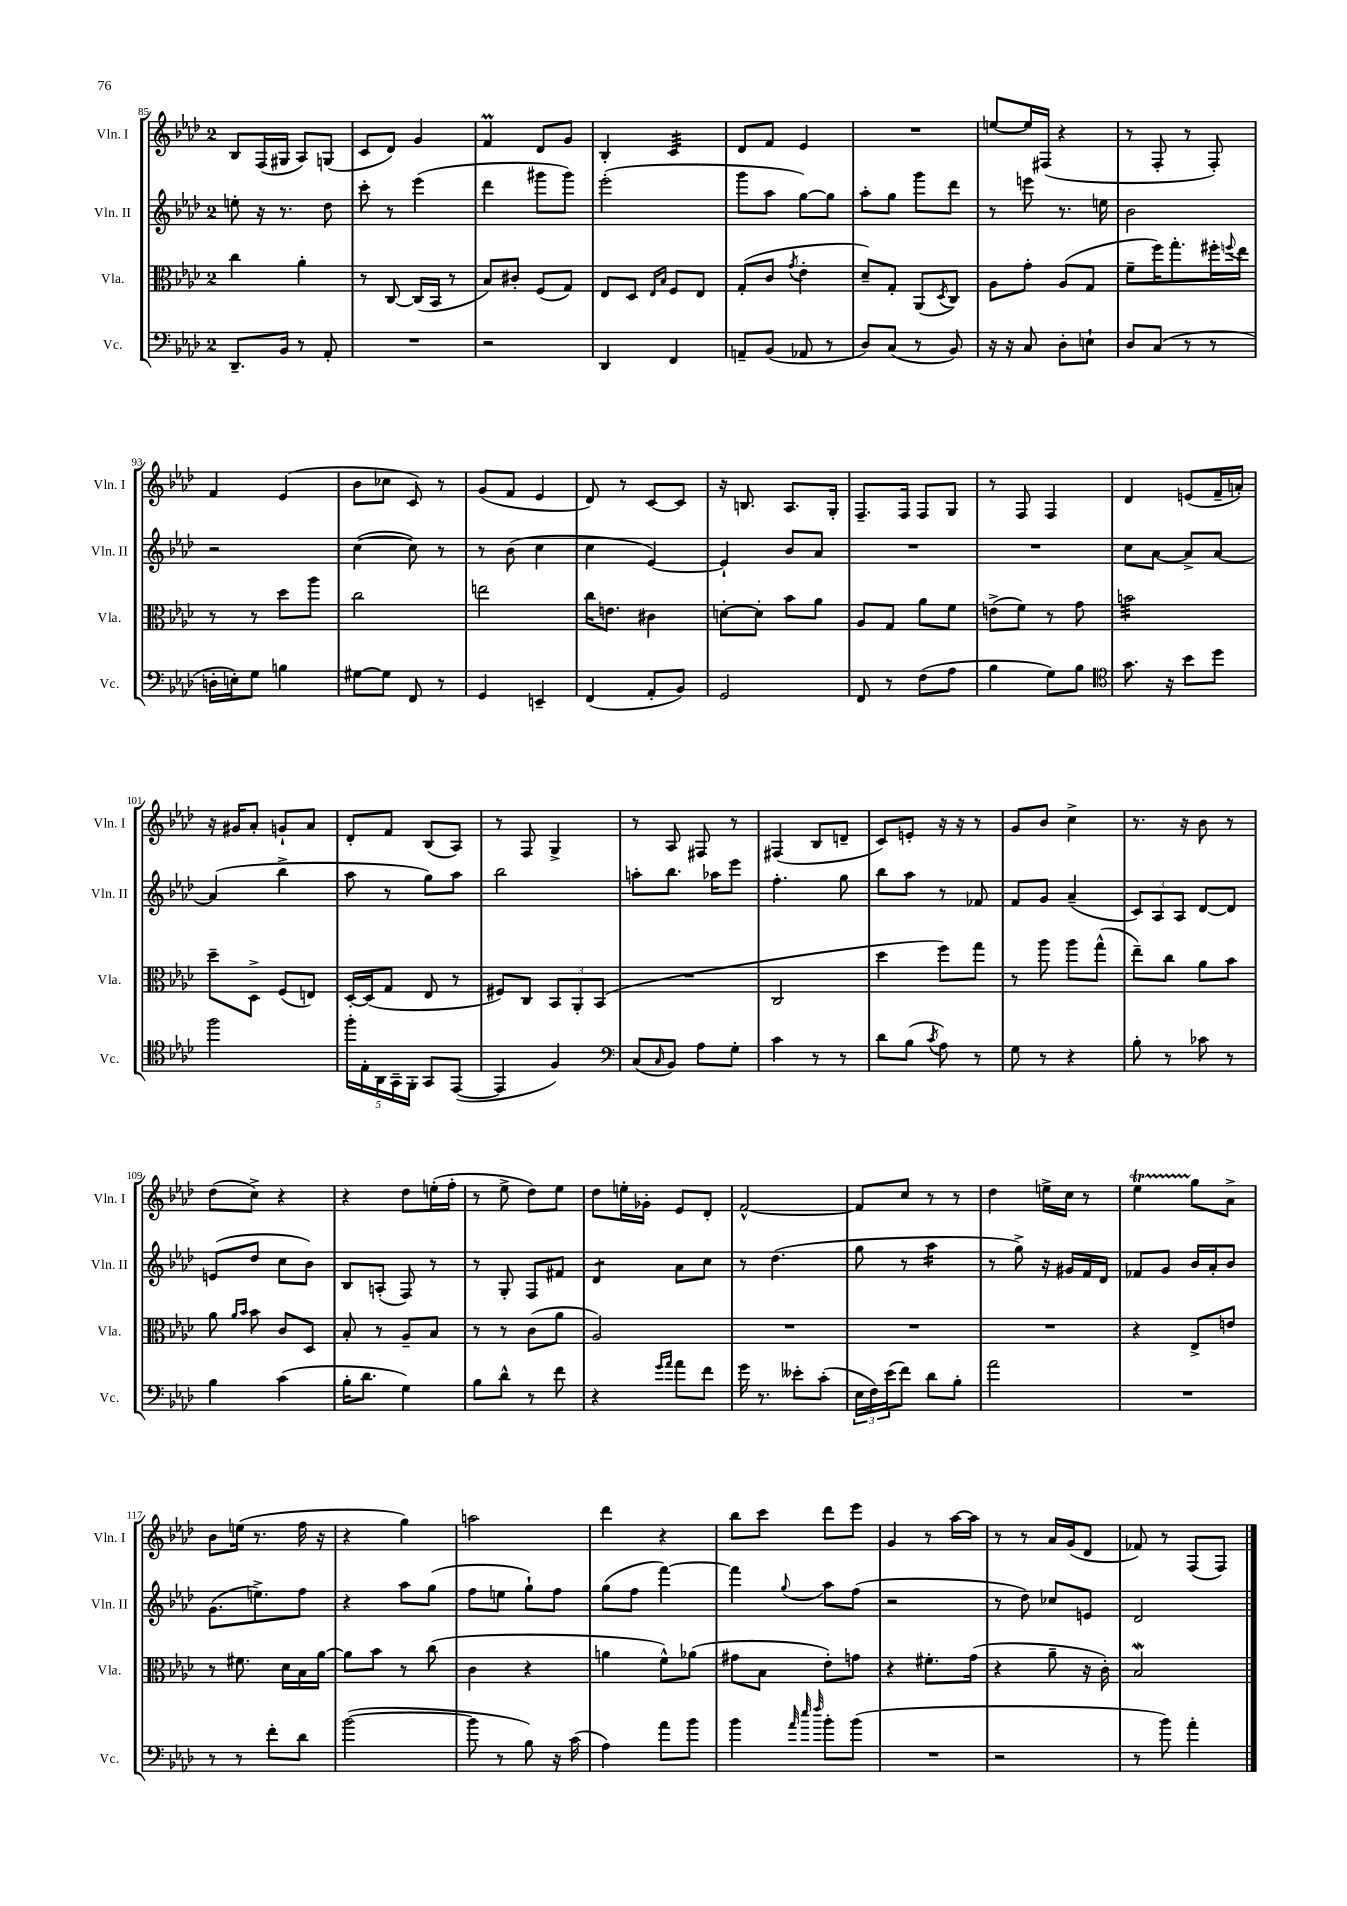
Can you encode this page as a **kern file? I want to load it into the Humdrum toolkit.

**kern	**kern	**kern	**kern
*part4	*part3	*part2	*part1
*staff4	*staff3	*staff2	*staff1
*I"Vc.	*I"Vla.	*I"Vln. II	*I"Vln. I
*I'Vc.	*I'Vla.	*I'Vln. II	*I'Vln. I
*clefF4	*clefC3	*clefG2	*clefG2
*k[b-e-a-d-]	*k[b-e-a-d-]	*k[b-e-a-d-]	*k[b-e-a-d-]
*M2/4	*M2/4	*M2/4	*M2/4
=85	=85	=85	=85
8.DD-~/L	4cc\	8een'\	8B-/L
.	.	16r	(16F/L
16BB-/Jk	.	8.r	16G#X/JJ
8r	4a-'\	.	8A-/L)
8AA-'/	.	8dd-\	(8Gn/J
=86	=86	=86	=86
2r	8r	8ccc'\	8c/L
.	[8C/	8r	8d-/J)
.	(16C/LL]	(4eee-\	4g/
.	16BB-/JJ	.	.
.	8r	.	.
=87	=87	=87	=87
2r	8B-/L)	4ddd-\	4fM/
.	8c#X'/J	.	.
.	(8F/L	8ggg#X\L	8d-/L
.	8G/J)	8ggg#\J)	8g/J
=88	=88	=88	=88
4DD-/	8E-/L	(2eee-'\	4B-'/
.	8D-/J	.	.
.	16qqE-/LL	.	.
.	16qqB-/JJ	.	.
*	*	*	*tremolo
4FF/	8F/L	.	32c/LLL
.	.	.	32c/
.	.	.	32c/
.	.	.	32c/
.	8E-/J	.	32c/
.	.	.	32c/
.	.	.	32c/
.	.	.	32c/JJJ
*	*	*	*Xtremolo
=89	=89	=89	=89
8AAn~/L	(8G'/L	8ggg\L	8d-/L
(8BB-/J	8c/J	8aa-\J	8f/J
.	8qg/	.	.
8AA-X/	4e-'\	[8gg\L)	4e-/
8r	.	8gg\J]	.
=90	=90	=90	=90
8D-/L)	8d-~/L)	8aa-'\L	2r
(8C/J	8G'/J	8gg\J	.
8r	(8AA-/L	8ggg\L	.
.	8qD-/	.	.
8BB-/)	8C/J)	8ddd-\J	.
=91	=91	=91	=91
16r	8A-\L	8r	[8een/L
16r	.	.	.
8C/	8g'\J	8eeen\	16ee/L]
.	.	.	(16F#X/JJ
8D-'\L	(8A-/L	8.r	4r
8En`\J	8G/J	.	.
.	.	16een\	.
=92	=92	=92	=92
8D-/L	8f~\L	2b-\	8r
(8C/J	16ff\K)	.	8F'/
.	8.gg'\	.	.
8r	.	.	8r
8r	16ff#X'\L	.	8F'/)
.	8qqffn/	.	.
.	16ee-\JJ	.	.
!!LO:LB:g=z
=93	=93	=93	=93
16Dn'\LL	8r	2r	4f/
16En'\J)	.	.	.
8G\J	8r	.	.
4Bn\	8dd-\L	.	(4e-/
.	8aa-\J	.	.
=94	=94	=94	=94
[8G#X\L	2cc\	([4cc\	8b-\L
8G#\J]	.	.	8cc-X\J
8FF/	.	8cc\])	8c/)
8r	.	8r	8r
=95	=95	=95	=95
4GG/	2een\	8r	(8g/L
.	.	(8b-\	8f/J
4EEn~/	.	4cc\	4e-/
=96	=96	=96	=96
(4FF/	16cc\KL	4cc\	8d-/)
.	8.en\J	.	.
.	.	.	8r
8AA-'/L	4c#X\	[4e-/)	[8c/L
8BB-/J)	.	.	8c/J]
=97	=97	=97	=97
2GG/	[8dn'\L	4e-`/]	16r
.	.	.	8.Bn/
.	8d'\J]	.	.
.	8b-\L	8b-/L	8.A-/L
.	8a-\J	8a-/J	.
.	.	.	16G'/Jk
=98	=98	=98	=98
8FF/	8A-/L	2r	8.F~/L
8r	8G/J	.	.
.	.	.	16F/Jk
(8F\L	8a-\L	.	8F/L
8A-\J	8f\J	.	8G/J
=99	=99	=99	=99
4B-\	(8en^\L	2r	8r
.	8f\J)	.	8F/
8G\L)	8r	.	4F/
8B-\J	8g\	.	.
=100	=100	=100	=100
*clefC4	*	*	*
*	*tremolo	*	*
8.g\	32bn\LLL	8cc\L	4d-/
.	32bn\	.	.
.	32bn\	.	.
.	32bn\	.	.
.	32bn\	[8a-\J	.
.	32bn\	.	.
16r	32bn\	.	.
.	32bn\	.	.
8b-\L	32bn\	8a-^/L]	(8en/L
.	32bn\	.	.
.	32bn\	.	.
.	32bn\	.	.
8dd-\J	32bn\	[8a-/J	16f~/L
.	32bn\	.	.
.	32bn\	.	16an'/JJ)
.	32bn\JJJ	.	.
*	*Xtremolo	*	*
!!LO:LB:g=z
=101	=101	=101	=101
2ff\	8dd-~\L	(4a-/]	16r
.	.	.	16g#X/KL
.	8D-^\J	.	8a-'/J
.	(8F/L	4bb-^\	8gn`/L
.	8En/J)	.	8a-/J
=102	=102	=102	=102
20ff'\LL	[16D-'/LL	8aa-\	8d-'/L
20E-'\	.	.	.
.	(16D-/J]	.	.
20AA-\	.	.	.
.	8G/J	8r	8f/J
20GG~\	.	.	.
20FF'\JJ	.	.	.
8GG/L	8E-/	8gg\L)	(8B-/L
([8EE-/J	8r	8aa-\J	8A-/J)
=103	=103	=103	=103
4EE-/]	8F#X/L)	2bb-\	8r
.	8C/J	.	8F/
4F/)	12BB-/L	.	4G^/
.	12AA-'/	.	.
.	(12BB-/J	.	.
=104	=104	=104	=104
*clefF4	*	*	*
(8C/L	2r	8aan'\L	8r
16qqC/	.	.	.
8BB-/J)	.	8.bb-\J	8A-/
8A-\L	.	.	8F#X/
.	.	16aa-X\KL	.
8G'\J	.	8eee-\J	8r
=105	=105	=105	=105
4c\	2C/	4.ff'\	(4F#X/
8r	.	.	8B-/L
8r	.	8gg\	8dn~/J
=106	=106	=106	=106
8d-\L	4dd-\	8bb-\L	8c/L)
(8B-\J	.	8aa-\J	8en'/J
8qc/	.	.	.
8A-\)	8ff\L)	8r	16r
.	.	.	16r
8r	8gg\J	8f-X/	8r
=107	=107	=107	=107
8G\	8r	8f/L	8g/L
8r	8aa-\	8g/J	8b-/J
4r	8aa-\L	(4a-~/	4cc^\
.	(8gg^^\J	.	.
=108	=108	=108	=108
8B-'\	8ee-~\L)	12c/L)	8.r
.	.	12A-/	.
8r	8cc\J	.	.
.	.	12A-/J	.
.	.	.	16r
8c-X\	8a-\L	[8d-/L	8b-\
8r	8b-\J	8d-/J]	8r
!!LO:LB:g=z
=109	=109	=109	=109
4B-\	8a-\	(8en/L	(8dd-\L
.	16qqa-/LL	.	.
.	16qqb-/JJ	.	.
.	8b-\	8dd-/J	8cc^\J)
(4c\	8c/L	8cc\L	4r
.	8D-/J	8b-\J)	.
=110	=110	=110	=110
16B-'\KL	8B-'/	8B-/L	4r
8.d-\J	.	.	.
.	8r	(8An'/J	.
4G\)	8A-~/L	8F/)	8dd-\L
.	8B-/J	8r	(16een'\L
.	.	.	16ff'\JJ
=111	=111	=111	=111
8B-\L	8r	8r	8r
8d-^^\J	8r	8G'/	8ee-^\
8r	(8c\L	8F/L	8dd-\L)
8f\	8a-\J	8f#X/J	8ee-\J
=112	=112	=112	=112
*	*	*tremolo	*
4r	2A-/)	8d-/L	8dd-\L
.	.	8d-/J	16een'\L
*	*	*Xtremolo	*
.	.	.	16g-X'\JJ
16qqg/LL	.	.	.
16qqa-/JJ	.	.	.
8a-\L	.	8a-\L	8e-/L
8f\J	.	8cc\J	8d-'/J
=113	=113	=113	=113
16g\	2r	8r	[2f^^/
8.r	.	.	.
.	.	(4.dd-\	.
8e--X'\L	.	.	.
(8c'\J	.	.	.
=114	=114	=114	=114
24E-\LL	2r	8gg\	8f/L]
24F\)	.	.	.
(24e-\J	.	.	.
8f\J)	.	8r	8cc/J
*	*	*tremolo	*
8d-\L	.	16aa-\LL	8r
.	.	16aa-\	.
8B-'\J	.	16aa-\	8r
.	.	16aa-\JJ	.
*	*	*Xtremolo	*
=115	=115	=115	=115
2a-\	2r	8r	4dd-\
.	.	8gg^\)	.
.	.	16r	16een^\LL
.	.	16g#X/LL	16cc\JJ
.	.	16f/	8r
.	.	16d-/JJ	.
=116	=116	=116	=116
2r	4r	8f-X/L	4ee-T\
.	.	8g/J	.
.	8E-^/L	16b-/LL	8gg\L
.	.	16a-'/J	.
.	8en/J	8b-/J	8a-^\J
!!LO:LB:g=z
=117	=117	=117	=117
8r	8r	(8.g\L	8b-\L
8r	8.f#X\	.	(16een\Jk
.	.	8.een^\)	8.r
8f'\L	.	.	.
.	16d-\LL	.	.
8d-\J	16B-\	8ff\J	16ff\
.	[16a-\JJ	.	16r
=118	=118	=118	=118
([2b-\	8a-\L]	4r	4r
.	8b-\J	.	.
.	8r	8aa-\L	4gg\)
.	(8cc\	(8gg\J	.
=119	=119	=119	=119
8b-\]	4c\	8ff\L	2aan\
8r	.	8een\J	.
8B-\)	4r	8gg`\L)	.
16r	.	8ff\J	.
(16c\	.	.	.
=120	=120	=120	=120
4A-\)	4an\	(8gg\L	4ddd-\
.	.	8ff\J	.
8a-\L	8f^^\L)	[4fff\)	4r
8b-\J	(8a-X\J	.	.
=121	=121	=121	=121
4b-\	8g#X\L	4fff\]	8bb-\L
.	8B-\J	.	8ccc\J
32qqa-/	.	.	.
32qqee-/	.	.	.
32qqff/	.	8qqgg/	.
8b-'\L	8e-'\L)	8aa-\L	8ddd-\L
(8b-\J	8gn\J	(8ff\J	8eee-\J
=122	=122	=122	=122
2r	4r	2r	4g/
.	8.f#X'\L	.	8r
.	.	.	[16aa-\LL
.	(16g\Jk	.	16aa-\JJ]
=123	=123	=123	=123
2r	4r	8r	8r
.	.	8dd-\)	8r
.	8a-~\	8cc-X/L	16a-/LL
.	.	.	(16g/J
.	16r	8en/J	8d-/J
.	16c'\)	.	.
=124	=124	=124	=124
8r	2B-W/	2d-/	8f-X/)
8b-\)	.	.	8r
4a-'\	.	.	(8F/L
.	.	.	8F/J)
==	==	==	==
*-	*-	*-	*-
